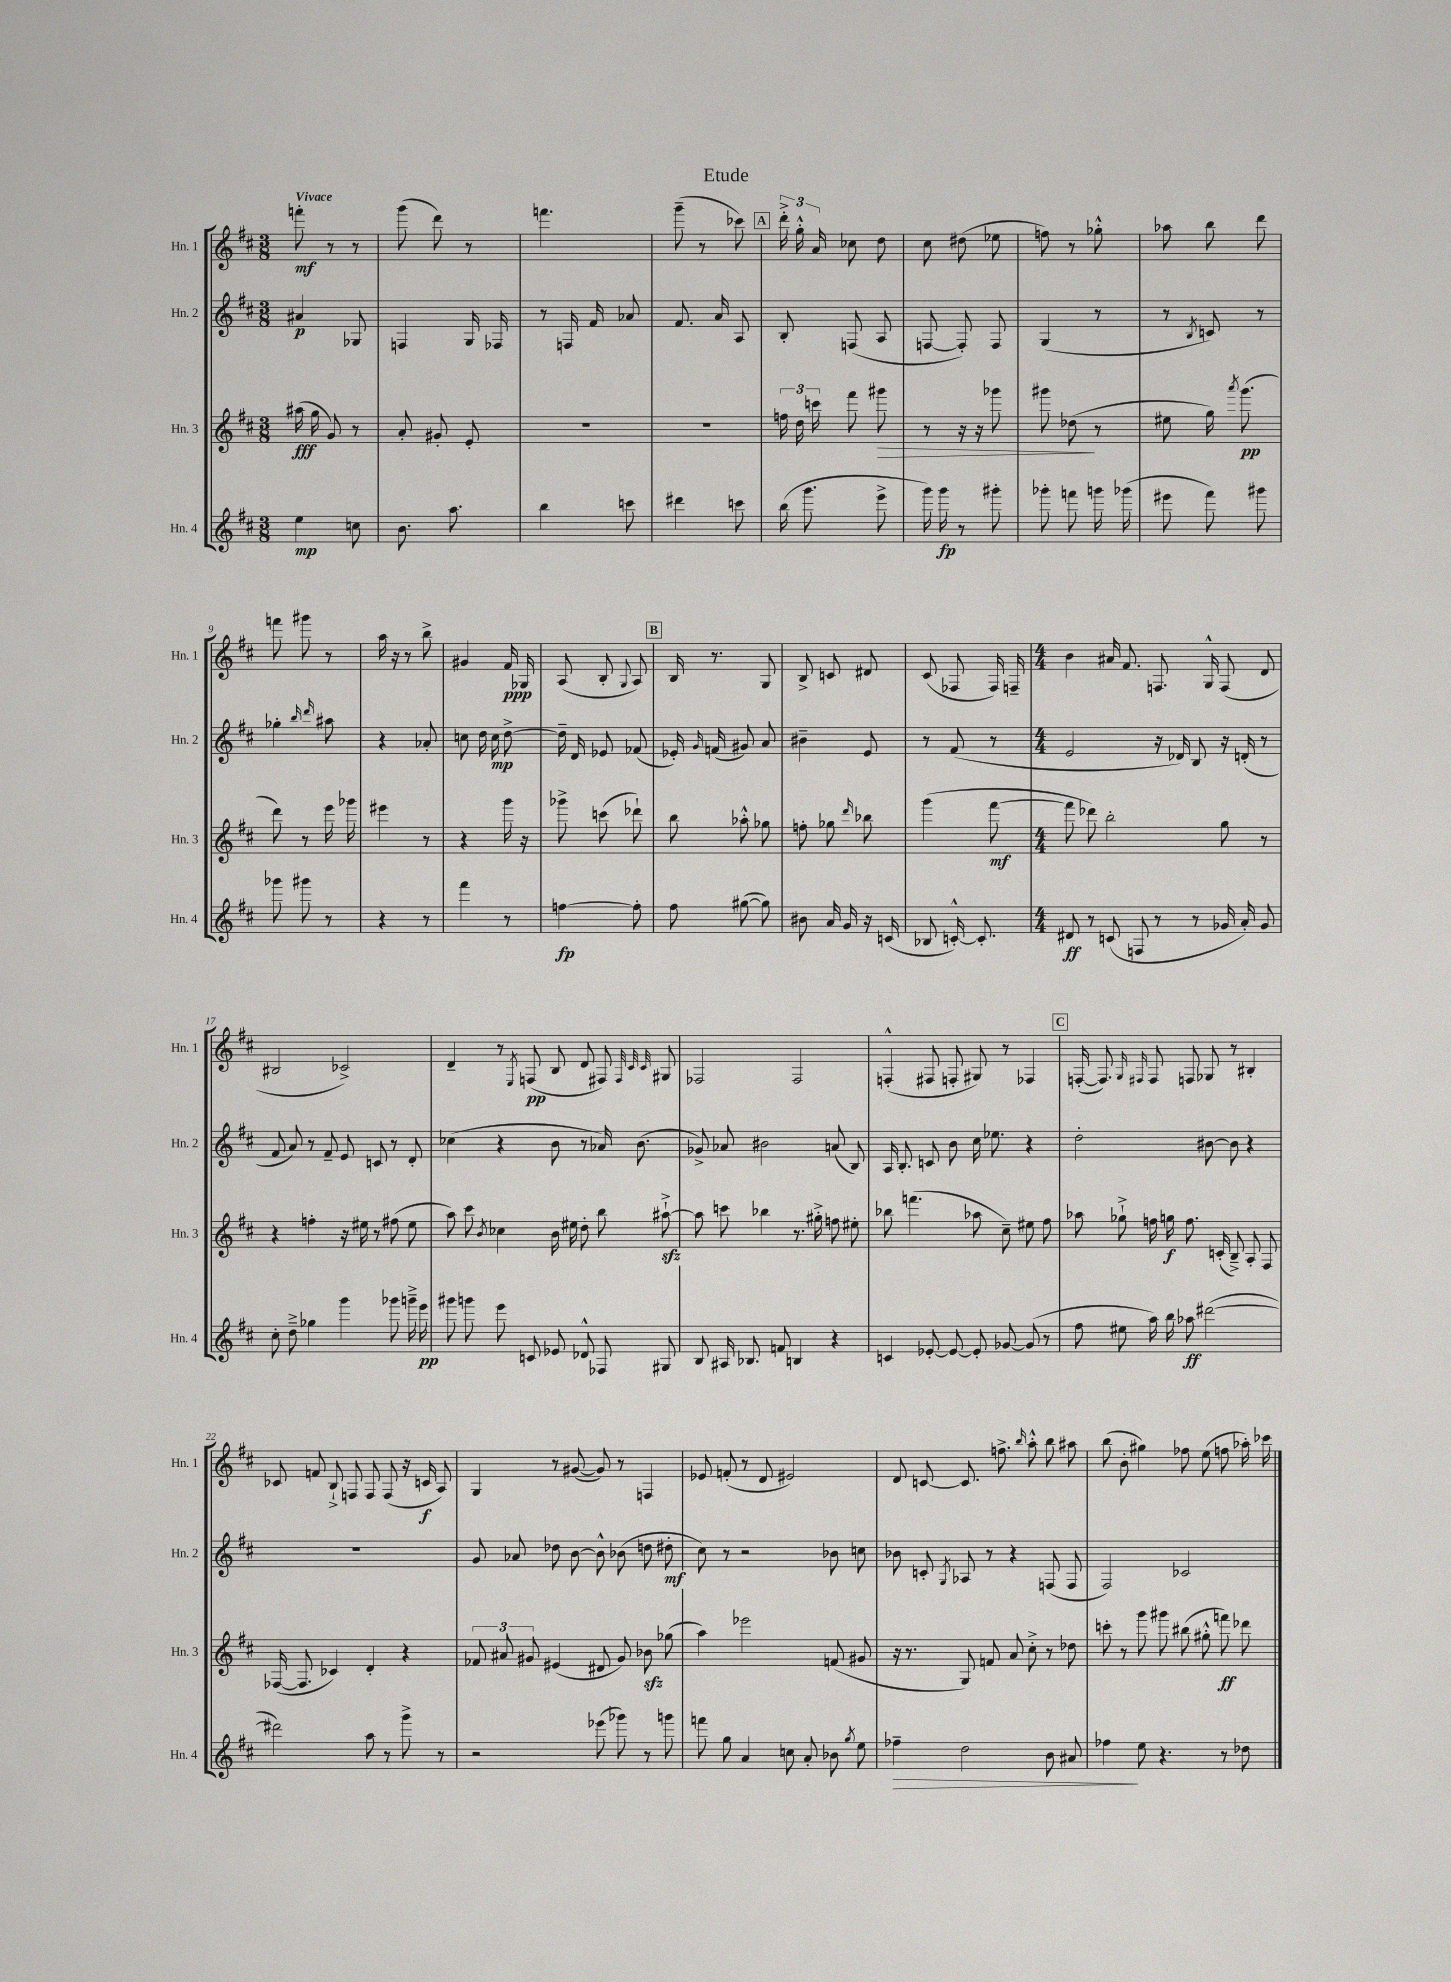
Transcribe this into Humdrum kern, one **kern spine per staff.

**kern	**dynam	**kern	**dynam	**kern	**dynam	**kern	**dynam
*part4	*part4	*part3	*part3	*part2	*part2	*part1	*part1
*staff4	*staff4	*staff3	*staff3	*staff2	*staff2	*staff1	*staff1
*I"Hn. 4	*	*I"Hn. 3	*	*I"Hn. 2	*	*I"Hn. 1	*
*I'Hn. 4	*	*I'Hn. 3	*	*I'Hn. 2	*	*I'Hn. 1	*
*clefG2	*	*clefG2	*	*clefG2	*	*clefG2	*
*k[f#c#]	*	*k[f#c#]	*	*k[f#c#]	*	*k[f#c#]	*
*M3/8	*	*M3/8	*	*M3/8	*	*M3/8	*
=1	=1	=1	=1	=1	=1	=1	=1
!	!	!	!	!	!	!LO:TX:a:B:t=Vivace	!
4ee\	mp	(16aa#X\	fff	4a#X/	p	8fffn'\	mf
.	.	16gg\	.	.	.	.	.
.	.	8g/)	.	.	.	8r	.
8ccn\	.	8r	.	8G-X/	.	8r	.
=2	=2	=2	=2	=2	=2	=2	=2
8.b\	.	8a'/	.	4Fn/	.	(8ggg\	.
.	.	8g#X'/	.	.	.	8ddd\)	.
8.aa\	.	.	.	.	.	.	.
.	.	8e'/	.	16G/	.	8r	.
.	.	.	.	16F-X/	.	.	.
=3	=3	=3	=3	=3	=3	=3	=3
4bb\	.	4.r	.	8r	.	4.fffn\	.
.	.	.	.	16Fn/	.	.	.
.	.	.	.	16f#/	.	.	.
8cccn\	.	.	.	8a-X/	.	.	.
=4	=4	=4	=4	=4	=4	=4	=4
4ddd#X\	.	4.r	.	8.f#/	.	(8ggg~\	.
.	.	.	.	.	.	8r	.
.	.	.	.	16a/	.	.	.
8cccn\	.	.	.	8A/	.	8ccc-X\)	.
!!LO:REH:place=s1:t=A
=5	=5	=5	=5	=5	=5	=5	=5
(16bb\	.	24ffn\	.	8B'/	.	24ddd'^\	.
.	.	24dd\	.	.	.	24gg'^^\	.
8.ggg\	.	.	.	.	.	.	.
.	.	24cccn\	.	.	.	24a/	.
.	.	8fff#\	.	(8Fn/	.	8cc-X\	.
!	!	!	!LO:HP:b	!	!	!	!
8eee^\	.	8ggg#X\	>	8A/	.	8dd\	.
=6	=6	=6	=6	=6	=6	=6	=6
16ggg\)	.	8r	.	[8Fn/	.	8cc#\	.
16ggg\	fp	.	.	.	.	.	.
8r	.	16r	.	8F'/])	.	(8dd#X\	.
.	.	16r	.	.	.	.	.
8ggg#X'\	.	8ggg-X\	.	8F/	.	8ee-X\	.
=7	=7	=7	=7	=7	=7	=7	=7
8ggg-X'\	.	8ggg#X\	.	(4G/	.	8ffn\)	.
8fffn\	.	(8dd-X\	.	.	.	8r	.
16gggn\	.	8r	]	8r	.	8gg-X'^^\	.
(16ggg-X\	.	.	.	.	.	.	.
=8	=8	=8	=8	=8	=8	=8	=8
8eee#X\	.	8ee#X\	.	8r	.	8aa-X\	.
.	.	.	.	8qB/	.	.	.
8fff#\)	.	16gg\)	.	8cn/)	.	8bb\	.
.	.	8qaaa/	.	.	.	.	.
.	.	(8.ggg\	pp	.	.	.	.
8ggg#X\	.	.	.	8r	.	8ddd\	.
!!LO:LB:g=z
=9	=9	=9	=9	=9	=9	=9	=9
8ggg-X\	.	8ddd\)	.	4gg-X'\	.	8fffn\	.
8ggg#X\	.	8r	.	.	.	8ggg#X\	.
.	.	.	.	16qqbb/	.	.	.
.	.	.	.	16qqddd/	.	.	.
8r	.	16eee\	.	8aa#X\	.	8r	.
.	.	16ggg-X\	.	.	.	.	.
=10	=10	=10	=10	=10	=10	=10	=10
4r	.	4eee#X\	.	4r	.	16aa\	.
.	.	.	.	.	.	16r	.
.	.	.	.	.	.	8r	.
8r	.	8r	.	8a-X'/	.	8bb^\	.
=11	=11	=11	=11	=11	=11	=11	=11
4fff#\	.	4r	.	8ccn\	.	4g#X/	.
.	.	.	.	16dd\	.	.	.
.	.	.	.	16cc\	mp	.	.
8r	.	16ggg\	.	[8dd^\	.	16f#/	ppp
.	.	16r	.	.	.	16G-X/	.
=12	=12	=12	=12	=12	=12	=12	=12
[4ffn\	fp	8ggg-X^\	.	16dd~\]	.	(8A/	.
.	.	.	.	16d/	.	.	.
.	.	(8cccn\	.	8e-X/	.	8B'/	.
.	.	.	.	.	.	8qqG/	.
8ff'\]	.	8ddd-X`\)	.	(8f-X/	.	8A/)	.
!!LO:REH:place=s1:t=B
=13	=13	=13	=13	=13	=13	=13	=13
8ff#\	.	8bb\	.	16e-X'/)	.	16B/	.
.	.	.	.	16qqg/	.	.	.
.	.	.	.	(16fn/	.	8.r	.
([8gg#X\	.	8aa-X'^^\	.	8g#X/)	.	.	.
8gg#\])	.	8gg-X\	.	8a/	.	8G/	.
=14	=14	=14	=14	=14	=14	=14	=14
8b#X\	.	8ffn'\	.	4b#X~\	.	8B^/	.
16a/	.	8gg-X\	.	.	.	8cn/	.
16g/	.	.	.	.	.	.	.
.	.	16qqddd/	.	.	.	.	.
16r	.	8bb-X\	.	8e/	.	8d#X/	.
(16cn/	.	.	.	.	.	.	.
=15	=15	=15	=15	=15	=15	=15	=15
8B-X/	.	(4ggg\	.	8r	.	(8c#/	.
[16cn'^^/)	.	.	.	(8f#/	.	8F-X/	.
8.c'/]	.	.	.	.	.	.	.
.	.	[8fff#\	mf	8r	.	16F-/)	.
.	.	.	.	.	.	16Fn~/	.
=16	=16	=16	=16	=16	=16	=16	=16
*M4/4	*	*M4/4	*	*M4/4	*	*M4/4	*
8d#X/	ff	8fff#\]	.	2e/	.	4b\	.
8r	.	8ddd-X\)	.	.	.	.	.
(8cn/	.	2bb'\	.	.	.	16a#X/	.
.	.	.	.	.	.	8.f#/	.
8Fn/	.	.	.	.	.	.	.
8r	.	.	.	16r	.	8.Fn/	.
.	.	.	.	16d-X/)	.	.	.
8r	.	.	.	8B/	.	.	.
.	.	.	.	.	.	16G^^/	.
16g-X/	.	8gg\	.	16r	.	(8F/	.
16a'/)	.	.	.	(16dn'/	.	.	.
8g-/	.	8r	.	8r	.	8d/	.
!!LO:LB:g=z
=17	=17	=17	=17	=17	=17	=17	=17
8cc#'\	.	4r	.	8f#/	.	2B#X/	.
8dd~^\	.	.	.	8a/)	.	.	.
4gg-X\	.	4ffn'\	.	8r	.	.	.
.	.	.	.	8f#~/	.	.	.
4ggg\	.	16r	.	8e/	.	2c-X^/)	.
.	.	16ee#X\	.	.	.	.	.
.	.	8r	.	8cn/	.	.	.
8ggg-X\	.	(8ff#X\	.	8r	.	.	.
16gggn~^\	.	8ee#\	.	8d'/	.	.	.
16eee\	pp	.	.	.	.	.	.
=18	=18	=18	=18	=18	=18	=18	=18
8ggg#X\	.	8aa\)	.	(4cc-X\	.	4d~/	.
8gggn\	.	8ccc#\	.	.	.	.	.
.	.	8qb/	.	.	.	.	.
8eee\	.	4cc-X\	.	4r	.	8r	.
.	.	.	.	.	.	8qE/	.
8cn/	.	.	.	.	.	(8Fn/	pp
8e-X/	.	16b\	.	8b\	.	8B/	.
.	.	16ee#X\	.	.	.	.	.
8d-X^^/	.	8dd'\	.	8r	.	8d/	.
8F-X/	.	8bb\	.	16a-X/)	.	8F#X/)	.
.	.	.	.	(8.b\	.	.	.
.	.	.	.	.	.	32qqF#/	.
.	.	.	.	.	.	32qqc#/	.
.	.	.	.	.	.	32qqc#/	.
8G#X/	.	[8aa#Xzz`^\	.	.	.	8G#X/	.
=19	=19	=19	=19	=19	=19	=19	=19
8B/	.	8aa#\]	.	8g-X^/)	.	2F-X/	.
16A#X/	.	8cccn\	.	8a-X/	.	.	.
8.B-X/	.	.	.	.	.	.	.
.	.	4bb-X\	.	2b#X\	.	.	.
8fn/	.	.	.	.	.	.	.
4Bn/	.	8.r	.	.	.	2F-/	.
.	.	16gg#X'^\	.	.	.	.	.
4r	.	8ffn\	.	(8an/	.	.	.
.	.	8ee#X'\	.	8B/)	.	.	.
=20	=20	=20	=20	=20	=20	=20	=20
4cn/	.	8bb-X\	.	16A/	.	(4Fn'^^/	.
.	.	.	.	8.B'/	.	.	.
.	.	(4.fffn\	.	.	.	.	.
[8e-X'/	.	.	.	8cn/	.	8F#X/	.
8e-/_	.	.	.	8b\	.	8Fn'/	.
8e-'/]	.	8aa-X\	.	16cc#\	.	8G#X/)	.
.	.	.	.	8.ee-X\	.	.	.
[8g-X/	.	8cc#~\)	.	.	.	8r	.
(8g-/]	.	8ee#X\	.	4r	.	4F-X/	.
8r	.	8ff#\	.	.	.	.	.
!!LO:REH:place=s1:t=C
=21	=21	=21	=21	=21	=21	=21	=21
8ff#\	.	8aa-X\	.	2dd'\	.	([16Fn'/	.
.	.	.	.	.	.	8.F/])	.
8ee#X\	.	8gg-X`^\	.	.	.	.	.
.	.	.	.	.	.	16qqG/	.
.	.	.	.	.	.	16qqF#X/	.
16aa\)	.	16ffn\	.	.	.	8F#/	.
16bb\	.	16ggn\	f	.	.	.	.
8aa-X\	ff	8.ff\	.	.	.	8Fn/	.
([2ddd#X\	.	.	.	[8b#X\	.	8G-X/	.
.	.	(16cn'/	.	.	.	.	.
.	.	8B~^/)	.	8b#\]	.	8r	.
.	.	8A'/	.	4r	.	4B#X'/	.
.	.	8F#/	.	.	.	.	.
!!LO:LB:g=z
=22	=22	=22	=22	=22	=22	=22	=22
2ddd#X\])	.	([16F-X/	.	1r	.	8c-X/	.
.	.	8.F-/]	.	.	.	.	.
.	.	.	.	.	.	8fn/	.
.	.	4c-X/)	.	.	.	8B`^/	.
.	.	.	.	.	.	8Fn/	.
8aa\	.	4d'/	.	.	.	8F/	.
8r	.	.	.	.	.	(8F/	.
8ggg^\	.	4r	.	.	.	16r	.
.	.	.	.	.	.	16cn/	f
8r	.	.	.	.	.	8A/)	.
=23	=23	=23	=23	=23	=23	=23	=23
2r	.	12f-X/	.	8g/	.	4G/	.
.	.	12a#X/	.	.	.	.	.
.	.	.	.	8a-X/	.	.	.
.	.	12g#X/	.	.	.	.	.
.	.	(4e#X/	.	8dd-X\	.	8r	.
.	.	.	.	[8b\	.	([8g#X/	.
(8eee-X\	.	8d#X/	.	8b^^\]	.	8g#/])	.
8ggg-X\)	.	8g#/)	.	(8b-X\	.	8r	.
8r	.	8b-Xzz\	.	8ddn\	.	4Fn/	.
8gggn\	.	(8gg-X\	.	8dd#X'\	mf	.	.
=24	=24	=24	=24	=24	=24	=24	=24
8fffn\	.	4aa\)	.	8cc#\)	.	8e-X/	.
8gg\	.	.	.	8r	.	(8fn'/	.
4a/	.	2eee-X\	.	2r	.	8r	.
.	.	.	.	.	.	8d/	.
8ccn\	.	.	.	.	.	2e#X/)	.
8a'/	.	.	.	.	.	.	.
8b-X\	.	(8fn/	.	8b-X\	.	.	.
8qgg/	.	.	.	.	.	.	.
8ee\	.	8g#X/	.	8ccn\	.	.	.
=25	=25	=25	=25	=25	=25	=25	=25
!	!LO:HP:b	!	!	!	!	!	!
4ff-X~\	>	16r	.	8b-X\	.	8d/	.
.	.	8.r	.	.	.	.	.
.	.	.	.	8cn'/	.	[8cn/	.
.	.	.	.	8qG/	.	.	.
2dd\	.	8G/)	.	8A-X/	.	8.c/]	.
.	.	8fn/	.	8r	.	.	.
.	.	.	.	.	.	8.ffn^\	.
.	.	8a/	.	4r	.	.	.
.	.	.	.	.	.	16qqbb/	.
.	.	8cc#'^\	.	.	.	8aa'^^\	.
8b\	.	8r	.	(8Fn/	.	8bb\	.
8a#X/	.	8dd-X\	.	8F/	.	8aa#X\	.
=26	=26	=26	=26	=26	=26	=26	=26
4ff-X\	.	8cccn'\	.	2F#/)	.	(8bb\	.
.	.	8r	.	.	.	8b'\	.
8ee\	]	8ggg\	.	.	.	4gg#X\)	.
4.r	.	8ggg#X\	.	.	.	.	.
.	.	(8bb#X\	.	2c-X/	.	8ff-X\	.
.	.	8gg#X'^^\	.	.	.	(8ee\	.
8r	.	8fffn\)	ff	.	.	8ffn\	.
8dd-X\	.	8ddd-X\	.	.	.	16aa-X'\)	.
.	.	.	.	.	.	16ccc-X\	.
==	==	==	==	==	==	==	==
*-	*-	*-	*-	*-	*-	*-	*-
